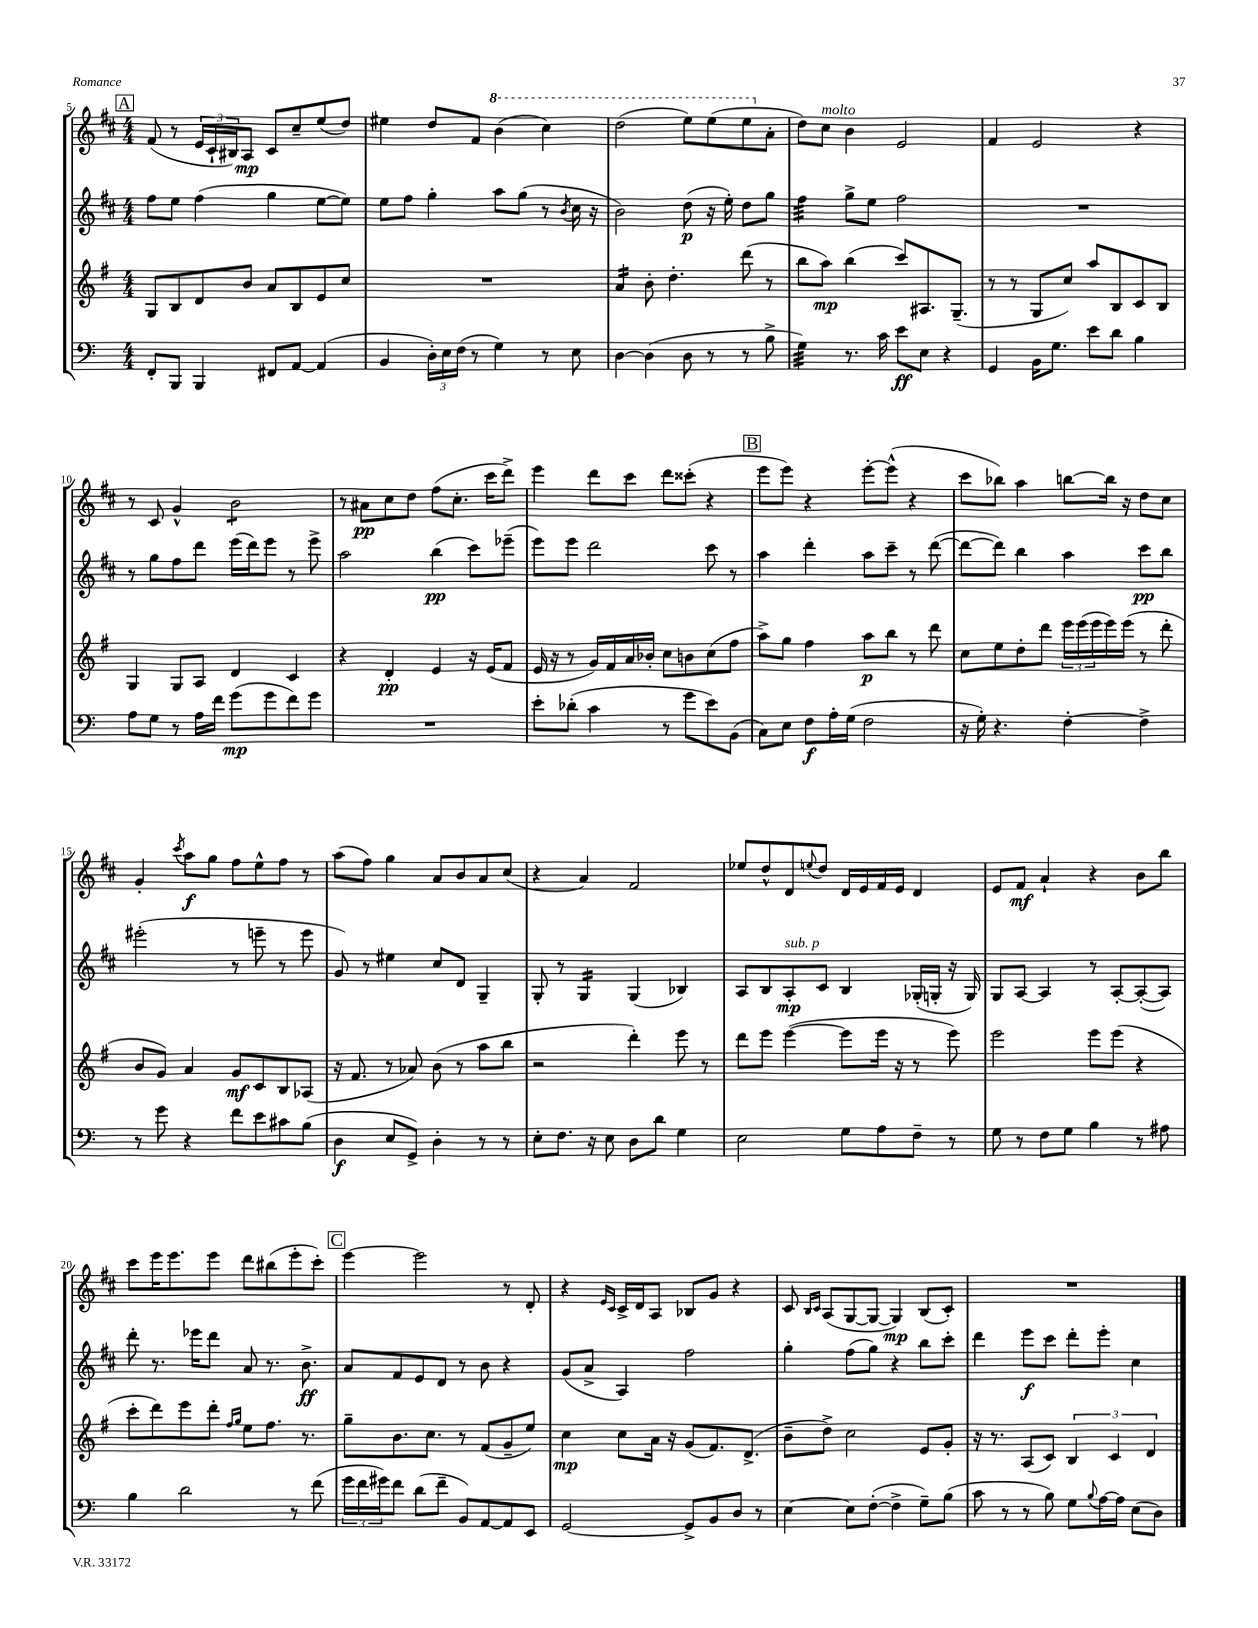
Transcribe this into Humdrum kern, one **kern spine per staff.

**kern	**kern	**kern	**kern
*staff4	*staff3	*staff2	*staff1
*clefF4	*clefG2	*clefG2	*clefG2
*k[]	*k[f#]	*k[f#c#]	*k[f#c#]
*M4/4	*M4/4	*M4/4	*M4/4
8FF'	8G	8ff#	(8f#
8BBB	8B	8ee	8r
4BBB	8d	(4ff#	24e
.	.	.	24c#`
.	.	.	24B#)
.	8b	.	8A
8FF#	8a	4gg	8c#
[8AA	8B	.	8cc#~
(4AA]	8e	[8ee	(8ee
.	8cc	8ee])	8dd)
=	=	=	=
4BB	1r	8ee	4ee#
.	.	8ff#	.
24D')	.	4gg'	8dd
24E	.	.	.
(24F	.	.	.
8r	.	.	8f#
4G)	.	8aa	(4bb
.	.	(8gg	.
8r	.	8r	4ccc#)
.	.	8qb	.
8E	.	16cc#	.
.	.	16r	.
=	=	=	=
[4D	4a	2b)	(2ddd
(4D]	8b'	.	.
.	4.dd'	.	.
8D	.	(8dd	8eee)
8r	.	16r	(8eee
.	.	16ee')	.
8r	(8ddd	8dd	8eee
8B^	8r	8gg	8a'
=	=	=	=
4G)	8bb	4ff#	8dd)
.	8aa)	.	8cc#
8.r	(4bb	8gg^	4b
.	.	8ee	.
16c	.	.	.
8e	8ccc)	2ff#	2e
8E	8.A#	.	.
4r	.	.	.
.	(8.G~	.	.
=	=	=	=
4GG	8r	1r	4f#
.	8r	.	.
16BB	8G	.	2e
8.G	.	.	.
.	8cc)	.	.
8e	8aa	.	.
8d	8B	.	.
4B	8c	.	4r
.	8B	.	.
=	=	=	=
8A	4G	8r	8r
8G	.	8gg	8c#
8r	8G	8ff#	4g^^
16A	8A	8ddd	.
16f	.	.	.
(8g	4d	(16eee	2b
.	.	16ddd)	.
8g	.	8eee	.
8f)	4c	8r	.
8g	.	8eee^	.
=	=	=	=
1r	4r	2aa	8r
.	.	.	8a#
.	4d'	.	8cc#
.	.	.	8dd
.	4e	(4bb	(8ff#
.	.	.	8.cc#'
.	16r	8ccc#)	.
.	(16e	.	16ccc#
.	8f#	(8eee-~	8ddd^)
=	=	=	=
8e'	16e	8eee)	4eee
.	16r	.	.
(8d-'	8r	8eee	.
4c	16g)	2ddd	8ddd
.	16f#	.	.
.	16a	.	8ccc#
.	16b-'	.	.
8r	8cc	.	8ddd
8g	8b	.	(8ccc##'
8e)	(8cc	8ccc#	4r
(8BB	8ff#	8r	.
=	=	=	=
8C)	8aa^)	4aa	8eee
8E	8gg	.	8eee)
8F	4ff#	4ddd'	4r
16A'	.	.	.
(16G	.	.	.
2F	8aa	8aa	[8eee'
.	8bb	8ccc#~	(8eee^^]
.	8r	8r	4r
.	8ddd	([8ddd	.
=	=	=	=
16r	8cc	8ddd_	8ccc#
16G')	.	.	.
4.r	8ee	8ddd])	8bb-)
.	8dd'	4bb	4aa
.	8ddd	.	.
[4F'	24eee	4aa	[8bb
.	(24eee	.	.
.	24eee	.	.
.	16eee)	.	16bb]
.	(16eee	.	16r
4F^]	8r	8ccc#	8dd
.	8ddd'	8bb	8cc#
=	=	=	=
8r	8b	(2eee#'	4g'
8g	8g)	.	.
.	.	.	8qccc#
4r	4a	.	8aa
.	.	.	8gg
8f	8g	8r	8ff#
8e	8c	8eee~	8ee^^
8c#	8B	8r	8ff#
(8B	(8A-	8eee	8r
=	=	=	=
4D	16r	8g)	(8aa
.	8.f#	.	.
.	.	8r	8ff#)
8E	8r	4ee#	4gg
8GG^)	8a-)	.	.
4D'	(8b	8cc#	8a
.	8r	8d	8b
8r	8aa	4G~	8a
8r	8bb	.	(8cc#
=	=	=	=
8E'	2r	8G'	4r
8.F	.	8r	.
.	.	4G	4a)
16r	.	.	.
8E	.	.	.
8D	4ddd')	(4G	2f#
8d	.	.	.
4G	8eee	4B-)	.
.	8r	.	.
=	=	=	=
2E	8ddd	8A	8ee-
.	8eee	8B	8dd^^
.	([4eee	8A'	8d
.	.	.	8qqee
.	.	8c#	8dd
8G	8eee]	4B	16d
.	.	.	16e
8A	16eee	.	16f#
.	16r	.	16e
8F~	8r	(16G-'	4d
.	.	16G'	.
8r	8eee)	16r	.
.	.	16G)	.
=	=	=	=
8G	2eee	8G	8e
8r	.	[8A	8f#
8F	.	4A]	4a`
8G	.	.	.
4B	8eee	8r	4r
.	(8eee	[8A'	.
8r	4r	(8A'_	8b
8A#	.	8A])	8bb
=	=	=	=
4B	8ccc'	8ddd'	8ccc#
.	8ddd)	8.r	16eee
.	.	.	8.eee
2d	8eee	.	.
.	.	16eee-	.
.	8ddd'	8ddd	8eee
.	16qqff#	.	.
.	16qqgg	.	.
.	8ee	8a	8ddd
.	8.ff#	8.r	(8bb#
8r	.	.	8eee'
.	8.r	8.b^	.
(8f	.	.	8ccc#')
=	=	=	=
24g	8gg~	8a	[4eee
24f	.	.	.
24g#)	.	.	.
8f	8.b	8f#	.
(8d	.	8e	2eee]
.	8.cc	.	.
8f~	.	8d	.
8BB)	8r	8r	.
[8AA	(8f#	8b	.
8AA]	8g~	4r	8r
8EE	8ee)	.	8d'
=	=	=	=
[2GG	4cc	(8g	4r
.	.	8a^	.
.	.	.	16qqe
.	.	.	16qqc#
.	8cc	4A)	16c#^
.	.	.	16d
.	16a	.	8A
.	16r	.	.
8GG^]	(8g	2ff#	8B-
8BB	8.f#)	.	8g
8D	.	.	4r
.	(8.d^	.	.
8r	.	.	.
=	=	=	=
[4E	8b~	4gg'	8c#
.	.	.	16qqB
.	.	.	16qqc#
.	8dd^)	.	(8A
8E]	2cc	(8ff#	[8G
([8F'	.	8gg)	8G_
4F^]	.	4r	4G])
8G~)	8e	8bb	(8B
(8B	8g'	8ccc#'	8c#')
=	=	=	=
8c	16r	4ddd	1r
.	8.r	.	.
8r	.	.	.
8r	(8A	8eee	.
8B)	8c)	8ccc#	.
8G	6B	8ddd'	.
8qqB	.	.	.
[16A	.	8eee'	.
.	6c	.	.
16A]	.	.	.
(8E	.	4cc#	.
.	6d	.	.
8D)	.	.	.
==	==	==	==
*-	*-	*-	*-
